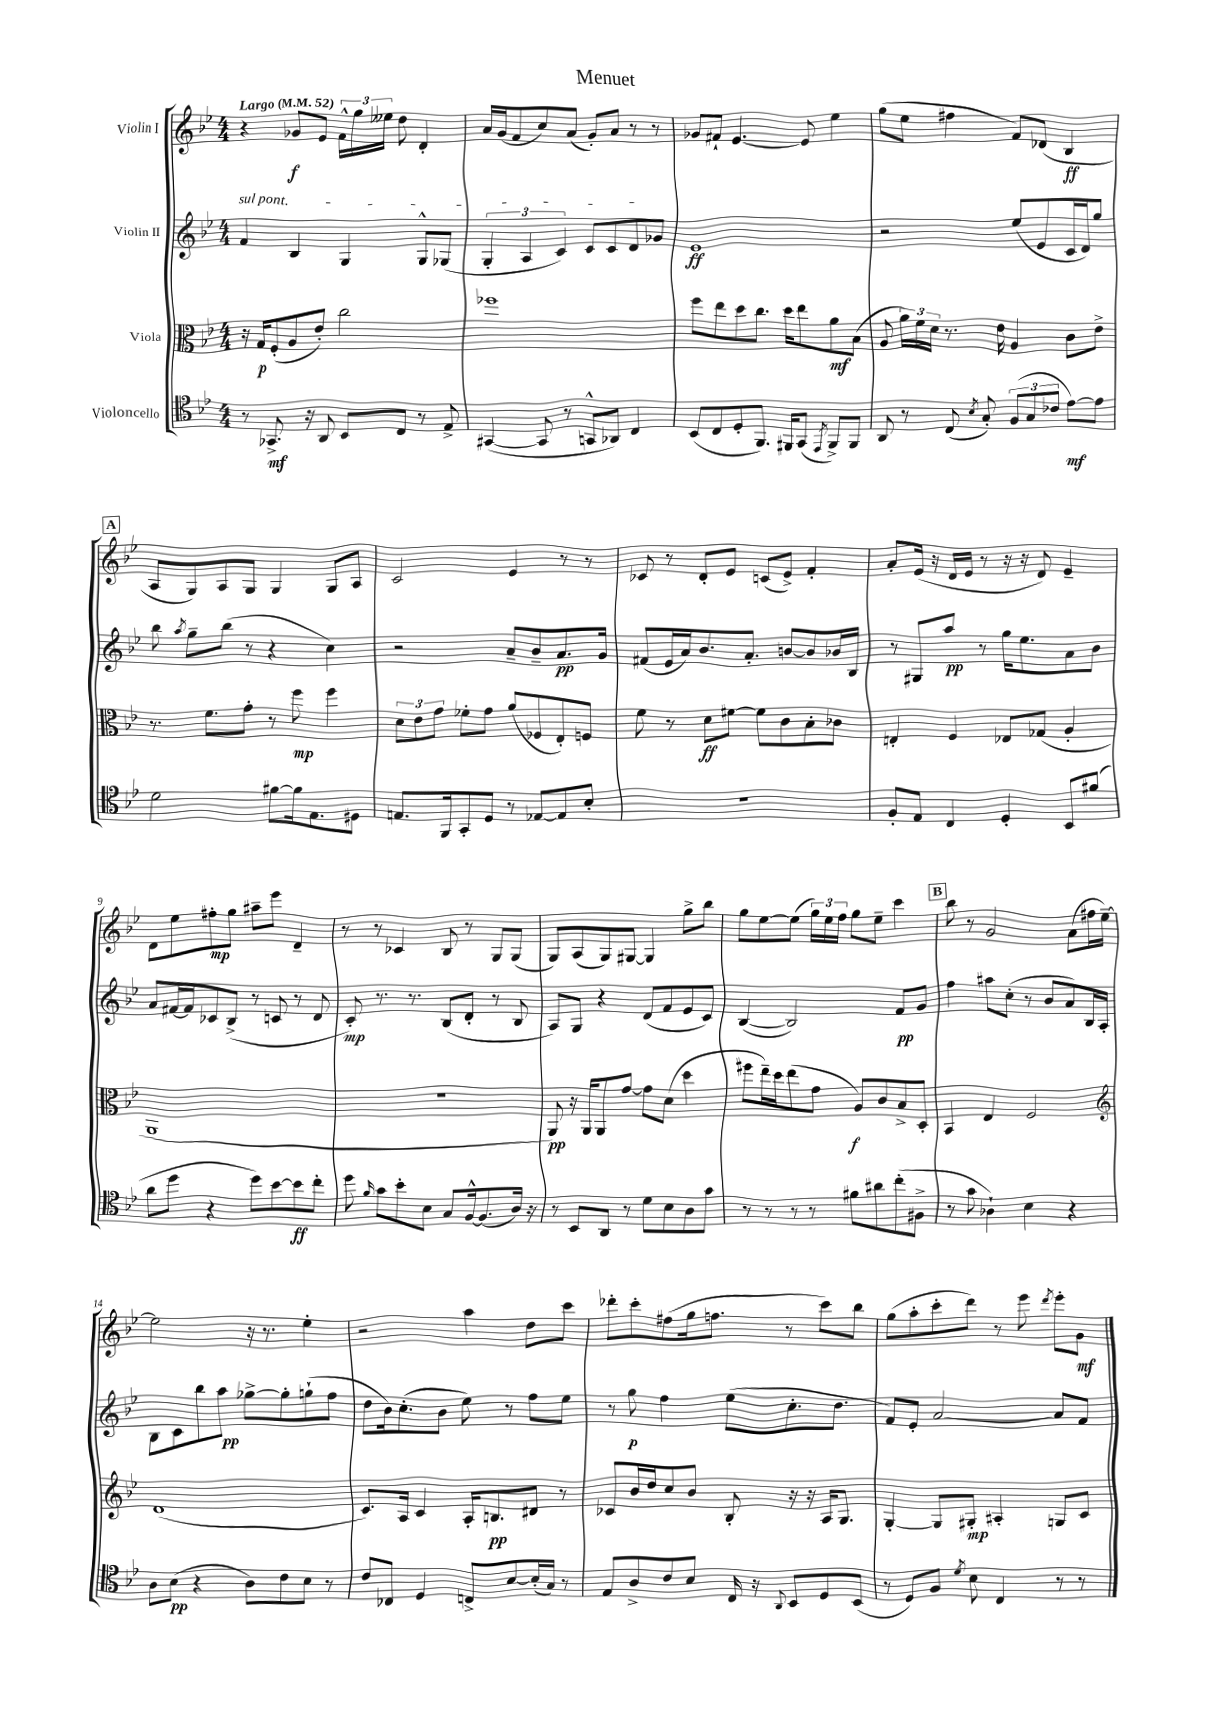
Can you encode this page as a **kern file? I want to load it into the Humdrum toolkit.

**kern	**kern	**kern	**kern
*staff4	*staff3	*staff2	*staff1
*clefC4	*clefC3	*clefG2	*clefG2
*k[b-e-]	*k[b-e-]	*k[b-e-]	*k[b-e-]
*M4/4	*M4/4	*M4/4	*M4/4
*MM52	*MM52	*MM52	*MM52
8r	16r	4f	4r
.	16G	.	.
8.GG-^	(8F'	.	.
.	8A	4B-	8g-
16r	.	.	.
8AA	8e-')	.	8e-
8BB-	2cc	4G	24f^^
.	.	.	24gg
.	.	.	24ee--
8C	.	.	8dd
8r	.	8G^^	4d'
8E-^	.	(8G-	.
=	=	=	=
([4GG#	1ff-	6G'	16a
.	.	.	(16g
.	.	.	8f
.	.	6A	.
8GG#]	.	.	8cc)
.	.	6c)	.
8r	.	.	(8a
8GG^^	.	8c	8g')
8AA-)	.	8c	8a
4C	.	8d	8r
.	.	8g-	8r
=	=	=	=
(8BB-	8ff	1e-	8g-
8C	8ee-	.	8f#`
8D'	8dd	.	[4.e-
8.FF)	8.cc	.	.
16FF#	16dd	.	.
(8GG	8ee-	.	8e-]
8qEE-	.	.	.
8FF#^)	8a	.	4ee-
8FF#	(8B-	.	.
=	=	=	=
8AA	8A	2r	(8gg
8r	24a)	.	8ee-
.	24f	.	.
.	24d	.	.
(8C	8.r	.	4ff#
8qB-	.	.	.
8G')	.	.	.
.	16e-	.	.
(12F	4A	(8ee-	8f)
12G	.	.	.
.	.	8e-	(8d-
12c-	.	.	.
[8e-)	8c	16c	4B-
.	.	16d)	.
8e-]	8e-^	8gg	.
=	=	=	=
2d	8.r	8bb-	8A
.	.	8qaa	.
.	.	8gg~	8G)
.	8.f	.	.
.	.	(8bb-	8A
.	8g'	8r	8G
[8f#	8r	4r	4G
16f#]	8ff	.	.
8.E-	.	.	.
.	4ff	4cc)	8G
8D#	.	.	8A
=	=	=	=
8.E	12d	2r	2c
.	12e-	.	.
.	12g	.	.
16FF	.	.	.
8GG'	8f-'	.	.
8D	8g	.	.
8r	(8a	8a~	4e-
[8E-	8F-	8b-~	.
8E-]	8E-')	8.a	8r
8B-'	8F	.	8r
.	.	16g	.
=	=	=	=
1r	8f	(8f#	8c-
.	8r	16e-	8r
.	.	16a)	.
.	8d	8.b-	8d'
.	[8f#	.	8e-
.	.	8.a'	.
.	8f#]	.	(8c
.	8c	[8b	8e-^)
.	8B-'	8b]	4f'
.	8c-	16b-	.
.	.	16B-	.
=	=	=	=
8F'	4E'	8r	8a'
8E-	.	8G#	(16e-
.	.	.	16r
4C	4F	8aa	16d
.	.	.	16e-
.	.	8r	8r
4D'	8E-	16gg	16r
.	.	8.ee-	16r
.	(8G-	.	8d)
8BB-	4A'	8a	4e-~
(8f#	.	8b-	.
=	=	=	=
8a	1AA	8a	8d
8dd	.	[16f#	8ee-
.	.	16f#]	.
4r	.	8c-	8ff#'
.	.	(8B-^	8gg
8dd)	.	8r	8aa#~
[8b-	.	8c	8eee-
8b-]	.	8r	4d~
8cc'	.	8d	.
=	=	=	=
8dd	1r	8c')	8r
16qqf	.	.	.
8g	.	8.r	8r
8b-'	.	.	4c-
.	.	8.r	.
8B-	.	.	.
8G	.	(8B-	8B-
[16F^^	.	8d'	8r
(8.F]	.	.	.
.	.	8r	8G
16A)	.	8B-	(8G
16r	.	.	.
=	=	=	=
8r	8AA)	8A)	8G)
8BB-	16r	8G	(8A
.	16AA	.	.
8AA	8AA	4r	8G)
8r	[8g	.	[8G#
8d	8g]	(8d	4G#]
8B-	(8d	8f	.
8A	4dd	8e-	8gg^
8g	.	8c)	8bb-
=	=	=	=
8r	8ff#	([4B-	8gg
8r	16ee-~)	.	[8ee-
.	16dd	.	.
8r	(8ee-	2B-])	(8ee-]
8r	8g	.	24gg)
.	.	.	24ee-
.	.	.	24ff
8f#	8A)	.	8gg
8a#	8c	.	8ee-~
(8cc'	8B-^	8f	4ccc
8F#^	8D'	8g	.
=	=	=	=
8r	4BB-	4ff	8bb-
8g	.	.	8r
4A-`)	4E-	8aa#	2g
.	.	(8cc'	.
4B-	2F	8r	.
.	.	8b-	.
4r	.	8a)	(8a
.	.	16B-	16ff#
.	.	16A'	[16ee-~)
=	=	=	=
*	*clefG2	*	*
8A	(1d	8B-	2ee-]
(8B-	.	8c	.
4r	.	8bb-	.
.	.	8aa	.
8A)	.	[8gg-^	16r
.	.	.	8.r
8c	.	8gg-']	.
8B-	.	(8gg`	4ee-'
8r	.	8ff	.
=	=	=	=
8c	8.c)	8dd	2r
8C-	.	16b-)	.
.	16A	(8.cc'	.
4D	4c	.	.
.	.	8b-	.
8C^	16A'	8ee-)	4aa
.	8.B	.	.
[8B-	.	8r	.
(16B-']	8d#	8ff	8dd
16G)	.	.	.
8r	8r	8ee-	8ccc
=	=	=	=
8E-	8c-	8r	8ddd-'
8A^	16b-	8gg	8ccc'
.	16dd	.	.
8c	8cc	4ff	(8ff#
8B-	8b-	.	16gg
.	.	.	8.ff
16C	8B-'	(8ee-	.
16r	.	.	.
8qqAA	.	.	.
8BB-	16r	8.cc'	8r
.	16r	.	.
8D	16A	.	8ccc)
.	8.G	8.dd	.
(8BB-	.	.	8bb-
=	=	=	=
8r	[4G'	8f)	(8gg
8D)	.	8e-'	8aa'
8F	8G]	[2a	8ccc'
8qd	.	.	.
8B-	8G#'	.	8ddd)
4C	4A#'	.	8r
.	.	.	8eee-
.	.	.	8qddd
8r	8G	8a]	8eee-'
8r	8c	8f	8g
==	==	==	==
*-	*-	*-	*-
